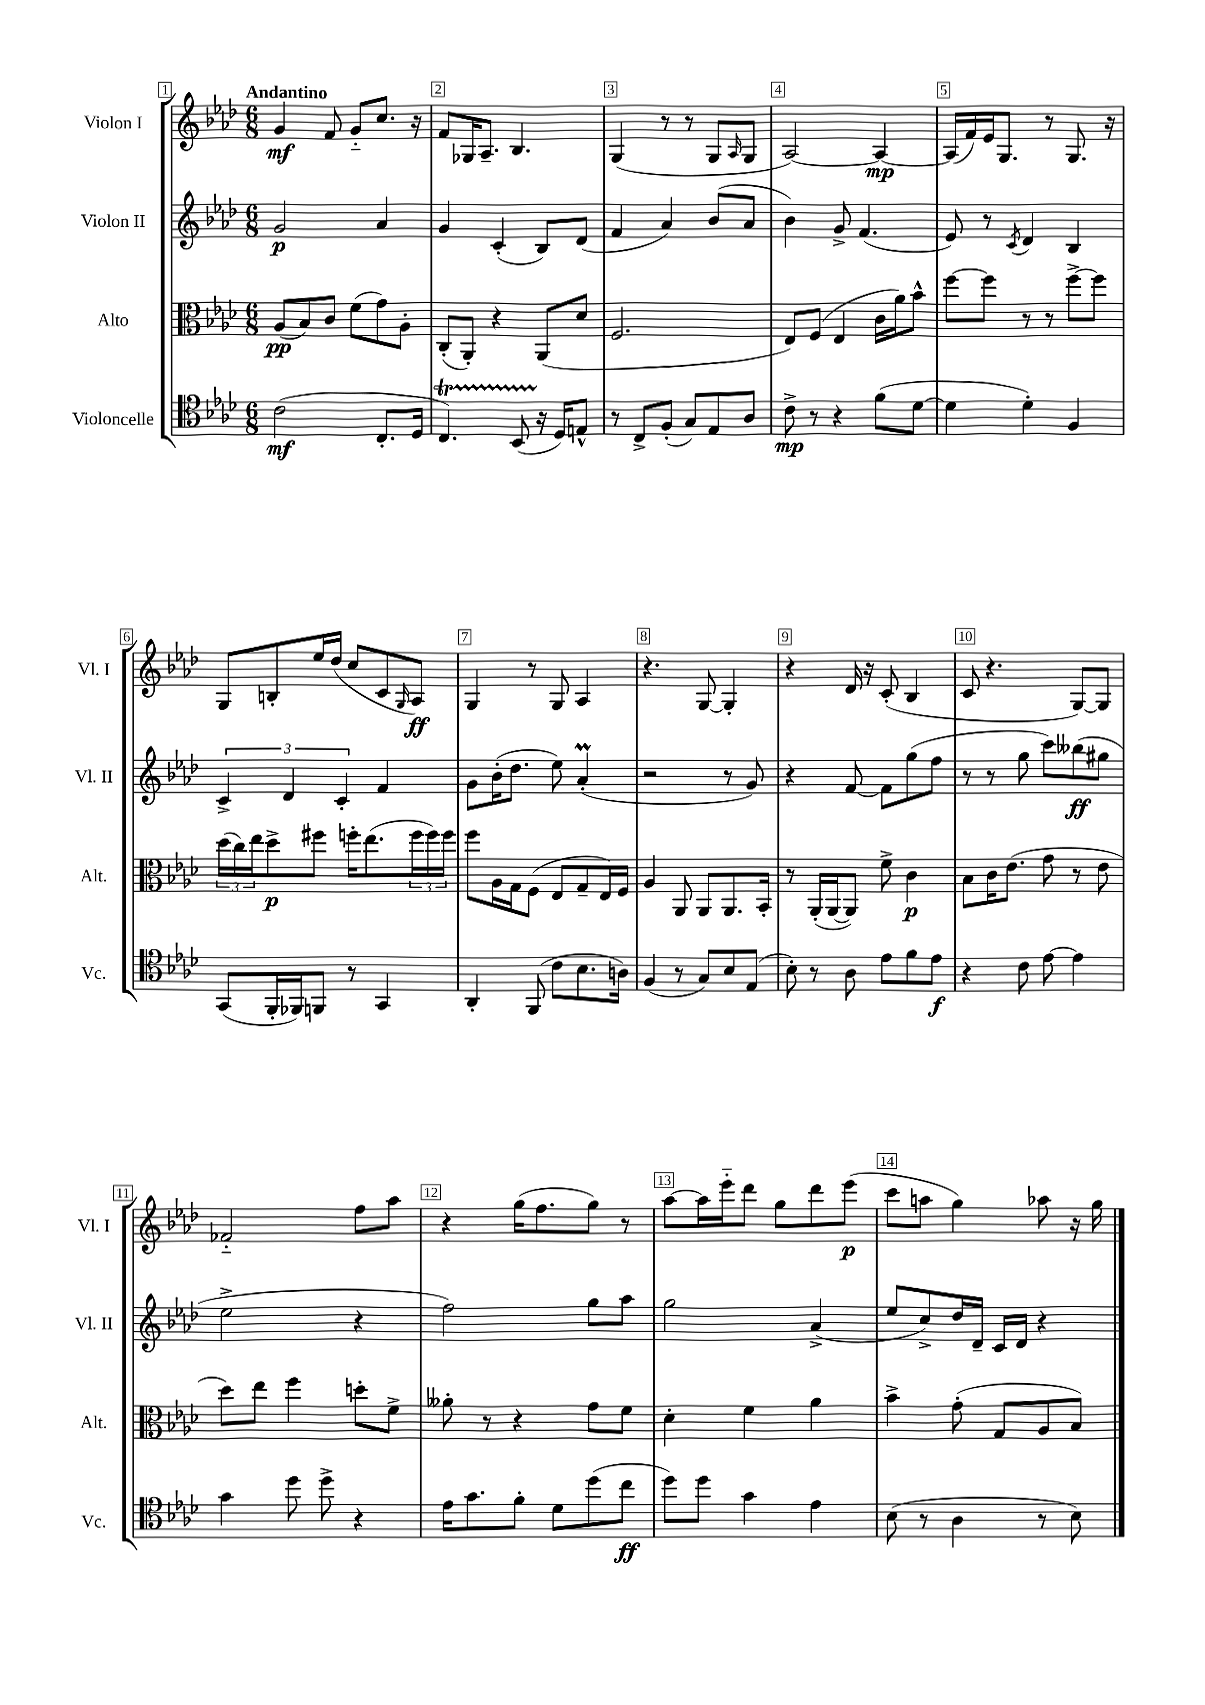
<<
\new StaffGroup <<
\new Staff = "s0" \with { instrumentName = "Violon I" shortInstrumentName = "Vl. I" } {
    \clef treble \key aes \major \numericTimeSignature \time 6/8 \tempo "Andantino"
    g'4\mf f'8 g'8-_ c''8. r16 |
    f'8 ges16 aes8.-- bes4. |
    g4( r8 r8 g8 \grace { aes16 } g8 |
    aes2~) aes4~\mp |
    aes16( f'16) ees'16 g8. r8 g8. r16 |
    g8 b8-. ees''16 des''16( c''8 c'8 \grace { g16 } aes8\ff) |
    g4 r8 g8 aes4 |
    r4. g8~ g4-. |
    r4 des'16 r16 c'8-.( bes4 |
    c'8 r4. g8~) g8 |
    fes'2-_ f''8 aes''8 |
    r4 g''16( f''8. g''8) r8 |
    aes''8~ aes''16 ees'''16-_ des'''8 g''8 des'''8 ees'''8\p( |
    c'''8 a''8 g''4) aes''8 r16 g''16 \bar "|." |
}
\new Staff = "s1" \with { instrumentName = "Violon II" shortInstrumentName = "Vl. II" } {
    \clef treble \key aes \major \numericTimeSignature \time 6/8
    g'2\p aes'4 |
    g'4 c'4-.( bes8) des'8( |
    f'4 aes'4) bes'8( aes'8 |
    bes'4) g'8-> f'4.( |
    ees'8) r8 \acciaccatura { c'8 } des'4 bes4 |
    \tuplet 3/2 { c'4-> des'4 c'4-. } f'4 |
    g'8 bes'16-.( des''8. ees''8) aes'4-.\prall( |
    r2 r8 g'8) |
    r4 f'8~ f'8 g''8( f''8 |
    r8 r8 g''8 c'''8) beses''8\ff( gis''8 |
    ees''2-> r4 |
    f''2) g''8 aes''8 |
    g''2 aes'4->( |
    ees''8 c''8->) des''16 des'16-- c'16 des'16 r4 \bar "|." |
}
\new Staff = "s2" \with { instrumentName = "Alto" shortInstrumentName = "Alt." } {
    \clef alto \key aes \major \numericTimeSignature \time 6/8
    aes8\pp( bes8) c'8 f'8( g'8) aes8-. |
    c8-.( aes,8-.) r4 aes,8( des'8 |
    f2. |
    ees8) f8( ees4 c'16 aes'16) bes'8-^ |
    f''8~ f''8 r8 r8 f''8~-> f''8 |
    \tuplet 3/2 { des''16( c''16) ees''16 } des''8->\p fis''8 f''16-. ees''8.( \tuplet 3/2 { f''16 f''16) f''16 } |
    f''8 aes16 g16 f8( ees8 g8-- ees16) f16 |
    aes4 aes,8 aes,8 aes,8. bes,16-. |
    r8 aes,16-.( aes,16~ aes,8) f'8-> c'4\p |
    bes8 c'16 ees'8.( g'8 r8 ees'8 |
    des''8) ees''8 f''4 d''8-. f'8-> |
    aeses'8-. r8 r4 g'8 f'8 |
    des'4-. f'4 aes'4 |
    bes'4-> g'8-.( g8 aes8 bes8) \bar "|." |
}
\new Staff = "s3" \with { instrumentName = "Violoncelle" shortInstrumentName = "Vc." } {
    \clef tenor \key aes \major \numericTimeSignature \time 6/8
    c'2\mf( c8.-. des16 |
    c4.\startTrillSpan) bes,8( r16\stopTrillSpan des16) e8-^ |
    r8 c8-> f8-.( g8) ees8 aes8 |
    c'8->\mp r8 r4 f'8( des'8~ |
    des'4 des'4-.) f4 |
    g,8( f,16-. fes,16) f,8 r8 g,4 |
    aes,4-. f,8( c'8 bes8. a16) |
    f4( r8 g8) bes8 ees8( |
    bes8-.) r8 aes8 ees'8 f'8 ees'8\f |
    r4 c'8 ees'8~ ees'4 |
    g'4 des''8 des''8-> r4 |
    ees'16 g'8. f'8-. des'8 des''8( c''8\ff |
    des''8) des''8 g'4 ees'4 |
    bes8( r8 aes4 r8 bes8) \bar "|." |
}
>>
>>
\layout { \context { \Score \override BarNumber.break-visibility = ##(#f #t #t) barNumberVisibility = #all-bar-numbers-visible \override BarNumber.stencil = #(make-stencil-boxer 0.1 0.3 ly:text-interface::print) } }
